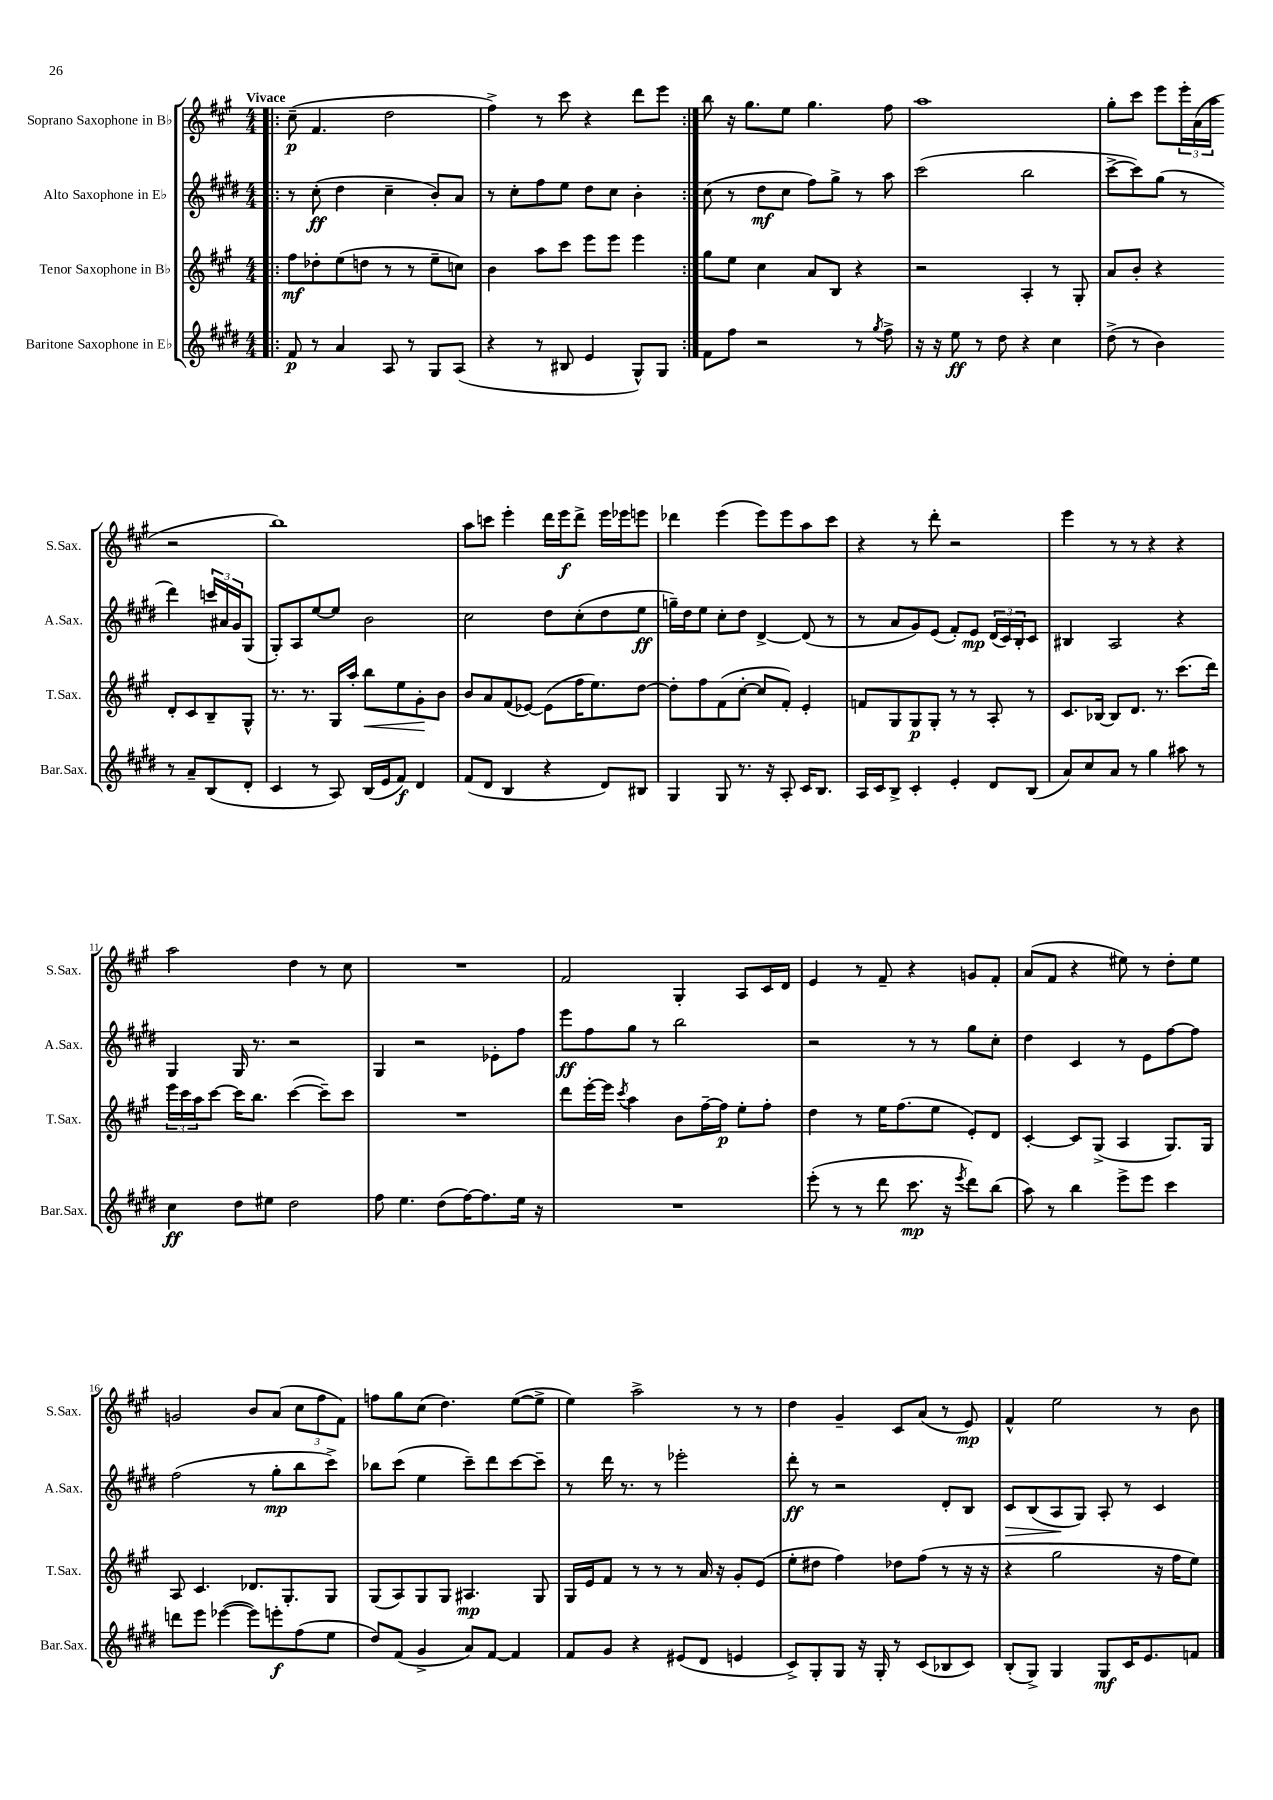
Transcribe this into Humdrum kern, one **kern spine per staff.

**kern	**kern	**kern	**kern
*staff4	*staff3	*staff2	*staff1
*clefG2	*clefG2	*clefG2	*clefG2
*k[f#c#g#d#]	*k[f#c#g#]	*k[f#c#g#d#]	*k[f#c#g#]
*M4/4	*M4/4	*M4/4	*M4/4
=!|:	=!|:	=!|:	=!|:
8f#	8ff#	8r	(8cc#~
8r	8dd-'	(8cc#'	4.f#
4a	(8ee	4dd#	.
.	8dd	.	.
8A	8r	4cc#~	2dd
8r	8r	.	.
8G#	8ee~	8b')	.
(8A	8cc)	8a	.
=	=	=	=
4r	4b	8r	4ff#^)
.	.	8cc#'	.
8r	8aa	8ff#	8r
8B#	8ccc#	8ee	8ccc#
4e	8eee	8dd#	4r
.	8eee	8cc#	.
8G#^^)	4eee	4b'	8ddd
8G#	.	.	8eee
=:|!	=:|!	=:|!	=:|!
8f#	8gg#	(8cc#	8bb
8ff#	8ee	8r	16r
.	.	.	8.gg#
2r	4cc#	8dd#	.
.	.	8cc#	8ee
.	8a	8ff#)	4.gg#
.	8B	8gg#^	.
8r	4r	8r	.
8qgg#	.	.	.
8ff#^	.	8aa	8ff#
=	=	=	=
16r	2r	(2ccc#	1aa
16r	.	.	.
8ee	.	.	.
8r	.	.	.
8dd#	.	.	.
4r	4A'	2bb	.
4cc#	8r	.	.
.	8G#'	.	.
=	=	=	=
(8dd#^	8a	[8ccc#^	8gg#'
8r	8b'	8ccc#])	8ccc#
4b)	4r	(8gg#	8eee
.	.	8r	24eee'
.	.	.	(24a
.	.	.	24aa
8r	8d'	4ddd#)	2r
8a~	8c#	.	.
(8B	8B~	24ccc	.
.	.	24a#	.
.	.	24g#	.
8d#'	8G#^^	(8G#	.
=	=	=	=
4c#	8.r	8G#')	1bb)
.	.	8A	.
.	8.r	.	.
8r	.	[8ee	.
8A)	16G#	8ee]	.
.	16aa'	.	.
(16B	8bb	2b	.
16e	.	.	.
8f#)	8ee	.	.
4d#	8g#'	.	.
.	8b	.	.
=	=	=	=
(8f#	8b	2cc#	8aa
8d#	8a	.	8ccc
4B	(8f#	.	4eee'
.	[8e-)	.	.
4r	(8e-]	8dd#	16ddd
.	.	.	16eee
.	16ff#	(8cc#'	8ddd^
.	8.ee)	.	.
8d#)	.	8dd#	16eee
.	.	.	16eee-
8B#	[8dd	8ee	8eee
=	=	=	=
4G#	8dd']	16gg~)	4ddd-
.	.	16dd#	.
.	8ff#	8ee	.
8G#	(8f#	8cc#'	(4eee
8.r	[8cc#'	8dd#	.
.	8cc#]	[4d#^	8eee)
16r	.	.	.
8A'	8f#')	.	8eee
16c#	4e'	(8d#]	8aa
8.B	.	.	.
.	.	8r	8ccc#
=	=	=	=
16A	8f	8r	4r
16c#	.	.	.
8B^	8G#	8a	.
4c#'	8G#	8g#)	8r
.	8G#'	(8e	8ddd'
4e'	8r	8f#')	2r
.	8r	8e	.
8d#	8A'	(24d#	.
.	.	24c#)	.
.	.	24B'	.
(8B	8r	8c#	.
=	=	=	=
8a)	8.c#	4B#	4eee
8cc#	.	.	.
.	[16B-	.	.
8a	8B-]	2A	8r
8r	8.d	.	8r
4gg#	.	.	4r
.	8.r	.	.
8aa#	(8.ccc#	4r	4r
8r	.	.	.
.	16ddd)	.	.
=	=	=	=
4cc#	24eee	4G#	2aa
.	24ccc#	.	.
.	24aa	.	.
.	[8ccc#	.	.
8dd#	16ccc#]	16G#	.
.	8.bb	8.r	.
8ee#	.	.	.
2dd#	([4ccc#	2r	4dd
.	8ccc#~])	.	8r
.	8ccc#	.	8cc#
=	=	=	=
8ff#	1r	4G#	1r
4.ee	.	.	.
.	.	2r	.
(8dd#	.	.	.
[16ff#)	.	.	.
8.ff#]	.	.	.
.	.	8e-'	.
16ee	.	8ff#	.
16r	.	.	.
=	=	=	=
1r	8ddd	8eee	2f#
.	[16eee'	8ff#	.
.	16eee]	.	.
.	8qccc#	.	.
.	4aa	8gg#	.
.	.	8r	.
.	8b	2bb	4G#'
.	[16ff#~	.	.
.	16ff#]	.	.
.	8ee'	.	8A
.	8ff#'	.	16c#
.	.	.	16d
=	=	=	=
(8eee'	4dd	2r	4e
8r	.	.	.
8r	8r	.	8r
8ddd#	16ee	.	8f#~
.	(8.ff#	.	.
8.ccc#	.	8r	4r
.	8ee	8r	.
16r	.	.	.
8qeee	.	.	.
8ddd#)	8e')	8gg#	8g
(8bb	8d	8cc#'	8f#'
=	=	=	=
8aa)	[4c#'	4dd#	(8a
8r	.	.	8f#
4bb	8c#]	4c#	4r
.	(8G#^	.	.
8eee^	4A	8r	8ee#)
8eee	.	8e	8r
4ccc#	8.G#)	[8ff#	8dd'
.	.	8ff#]	8ee#
.	16G#	.	.
=	=	=	=
8ddd	8A	(2ff#	2g
8eee	4.c#	.	.
([4eee-	.	.	.
8eee-])	8.d-	8r	8b
8eee'	.	8gg#'	(8a
.	8.G#'	.	.
(8ff#	.	8bb	12cc#
.	.	.	12ff#
8ee	8G#	8ccc#^)	.
.	.	.	12f#)
=	=	=	=
8dd#)	(8G#	8bb-	8ff
(8f#	8A)	(8ccc#	8gg#
4g#^	8G#	4ee	(8cc#
.	8G#	.	4.dd)
8a)	4.A#	8ccc#~)	.
[8f#	.	8ddd#	.
4f#]	.	[8ccc#	([8ee
.	8G#	8ccc#~]	8ee^]
=	=	=	=
8f#	16G#	8r	4ee)
.	16e	.	.
8g#	8f#	16ddd#	.
.	.	8.r	.
4r	8r	.	2aa^
.	8r	8r	.
(8e#	8r	2eee-'	.
8d#	16a	.	.
.	16r	.	.
4e	8g#'	.	8r
.	(8e	.	8r
=	=	=	=
8c#^)	8ee'	8ddd#'	4dd
8G#'	8dd#	8r	.
8G#	4ff#)	2r	4g#~
16r	.	.	.
16G#'	.	.	.
8r	8dd-	.	8c#
(8c#	(8ff#	.	(8a
8B-	8r	8d#'	8r
8c#)	16r	8B	8e)
.	16r	.	.
=	=	=	=
(8B'	4r	8c#	4f#^^
8G#^)	.	(8B	.
4G#	2gg#	8A	2ee
.	.	8G#)	.
8G#	.	8A'	.
16c#	.	8r	.
8.e	.	.	.
.	16r	4c#	8r
.	16ff#	.	.
8f	8ee)	.	8b
==	==	==	==
*-	*-	*-	*-
